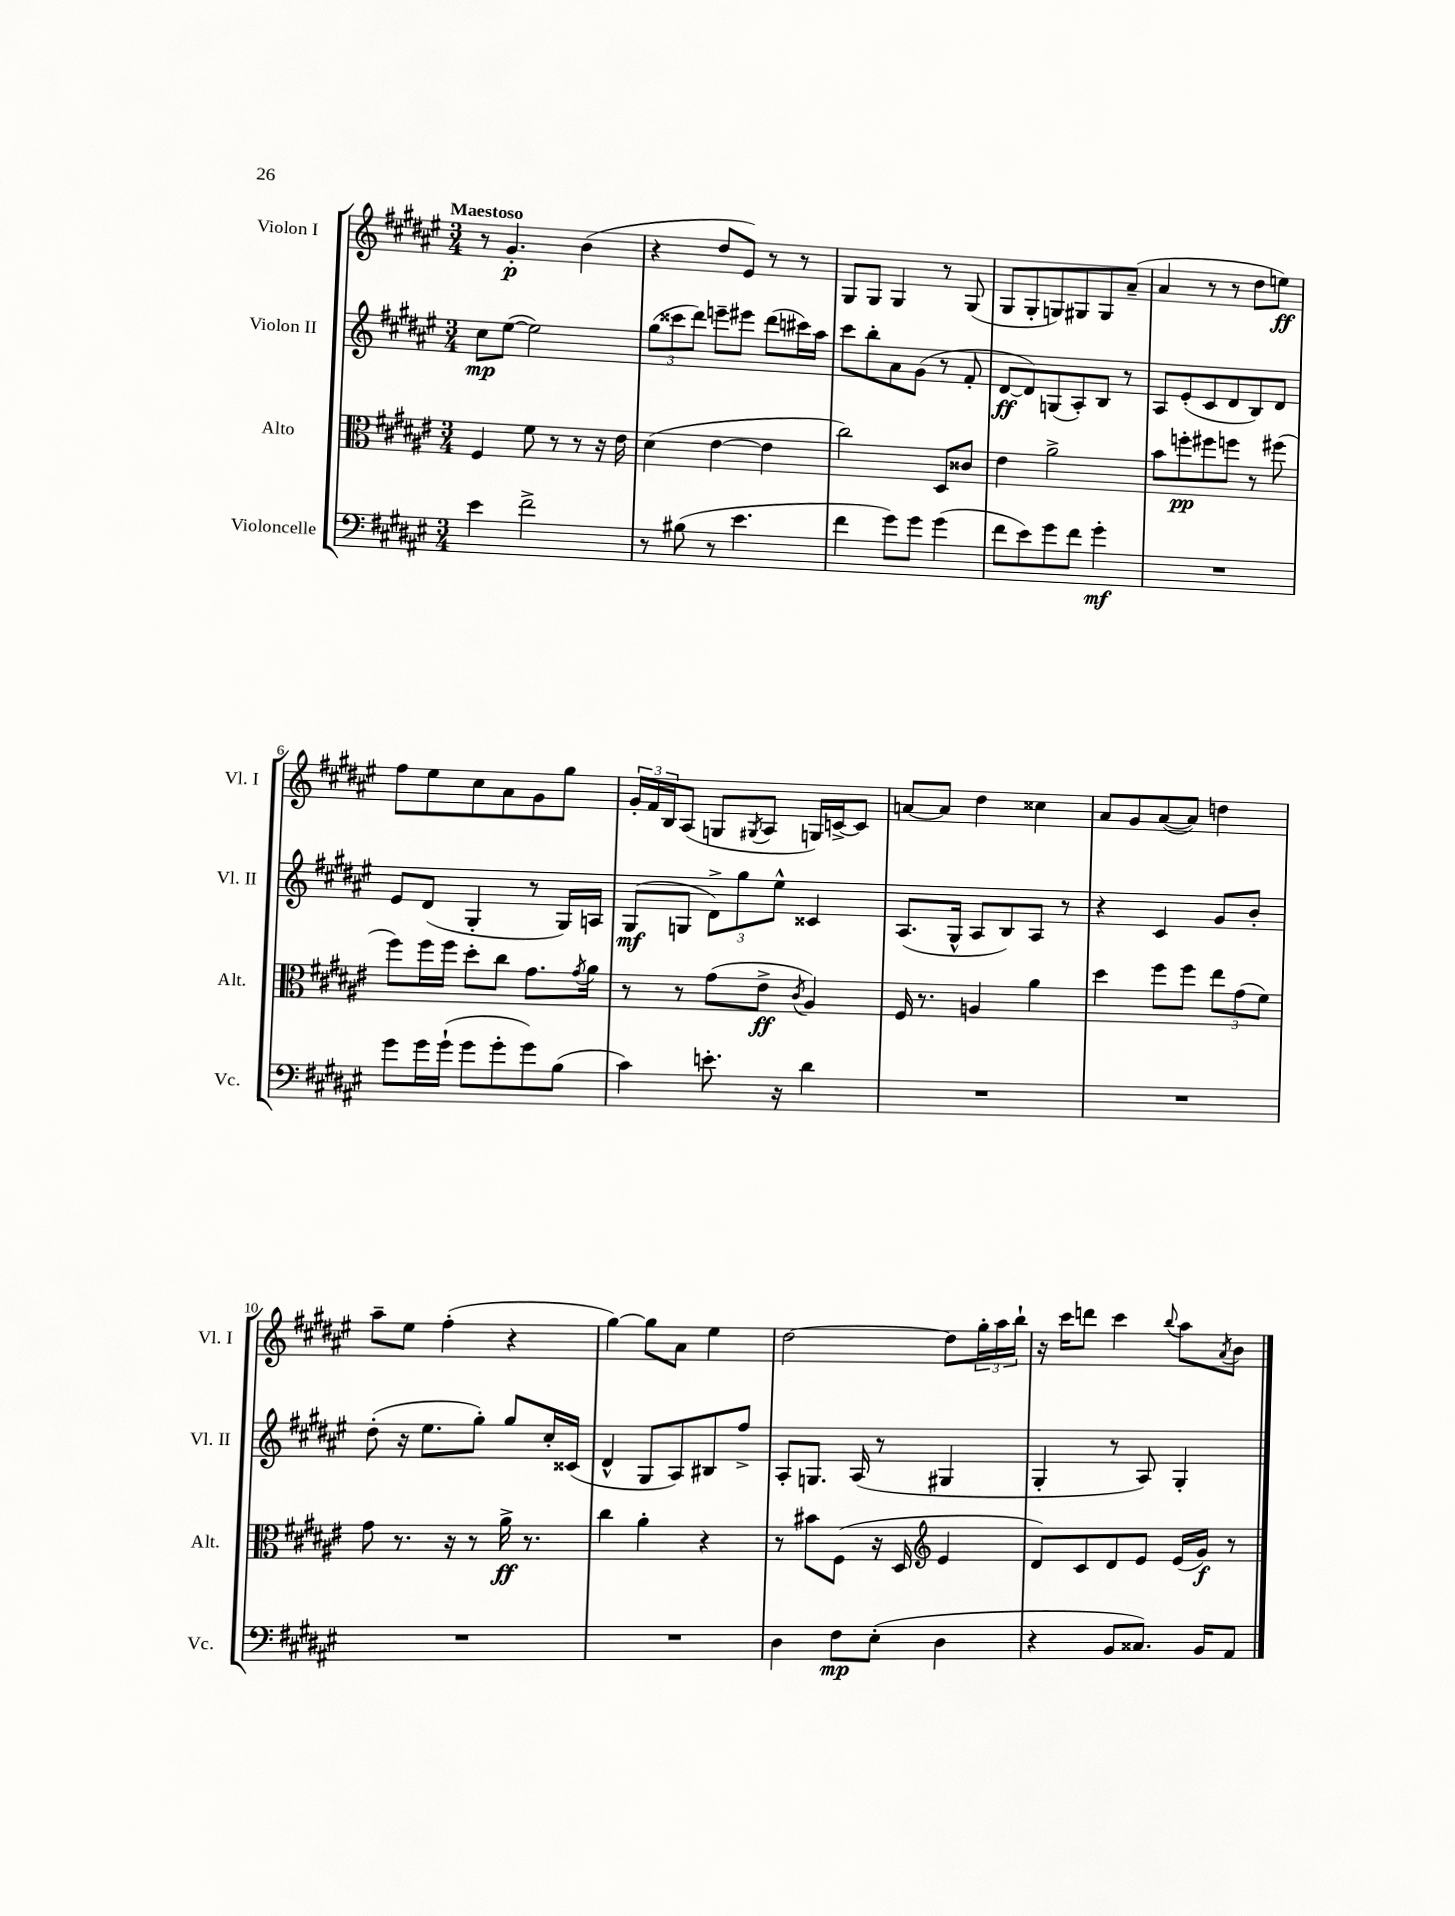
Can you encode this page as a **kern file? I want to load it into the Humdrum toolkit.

**kern	**kern	**kern	**kern
*staff4	*staff3	*staff2	*staff1
*clefF4	*clefC3	*clefG2	*clefG2
*k[f#c#g#d#a#e#]	*k[f#c#g#d#a#e#]	*k[f#c#g#d#a#e#]	*k[f#c#g#d#a#e#]
*M3/4	*M3/4	*M3/4	*M3/4
4e#	4F#	8cc#	8r
.	.	([8ee#	4.g#'
2f#^	8f#	2ee#])	.
.	8r	.	.
.	8r	.	(4b
.	16r	.	.
.	16e#	.	.
=	=	=	=
8r	(4d#	(12gg#	4r
.	.	12ccc##	.
(8B#	.	.	.
.	.	12ddd#)	.
8r	[4e#	8eee~	8dd#
4.e#	.	8eee#	8e#)
.	4e#]	(8ddd#	8r
.	.	16ccc#)	8r
.	.	16aa#	.
=	=	=	=
4f#	2cc#)	8ccc#	8G#
.	.	8bb'	8G#
8g#)	.	8a#	4G#
8g#	.	(8g#	.
(4g#	8D#	8r	8r
.	8c##	8f#'	(8G#
=	=	=	=
8f#	4e#	[8d#	8G#
8e#)	.	8d#])	8G#'
8g#	2a#^	(8G	8G)
8f#	.	8A#')	8G#
4g#'	.	8B	8G#
.	.	8r	(8a#~
=	=	=	=
2.r	8b	8A#	4a#
.	8ff'	(8e#'	.
.	8ff#	8c#	8r
.	8ff	8d#	8r
.	8r	8B)	8dd#
.	(8ff#	8d#	8ee)
=	=	=	=
8g#	8ff#)	8e#	8ff#
16g#	16ff#	(8d#	8ee#
(16g#`	16ff#	.	.
8g#	8dd#'	4G#'	8cc#
8g#'	8cc#	.	8a#
8g#)	8.g#	8r	8g#
(8B	.	16G#)	8gg#
.	8qg#	.	.
.	16a#	16A	.
=	=	=	=
4c#)	8r	(8G#	24g#'
.	.	.	24f#
.	.	.	24B
.	8r	8G	(8A#
8.e'	(8g#	12d#^)	8G
.	.	12gg#	.
.	.	.	8qG#
.	8e#^	.	8A#
.	.	12ee#^^	.
16r	.	.	.
.	8qc#	.	.
4d#	4A#)	4c##	16G)
.	.	.	[16c^
.	.	.	8c]
=	=	=	=
2.r	16F#	(8.A#	[8a
.	8.r	.	.
.	.	.	8a]
.	.	16G#^^	.
.	4A	8A#	4dd#
.	.	8B)	.
.	4a#	8A#	4cc##
.	.	8r	.
=	=	=	=
2.r	4dd#	4r	8a#
.	.	.	8g#
.	8ff#	4c#	([8a#
.	8ff#	.	8a#])
.	12ee#	8g#	4dd
.	(12g#	.	.
.	.	8b'	.
.	12f#)	.	.
=	=	=	=
2.r	8g#	(8dd#'	8aa#~
.	8.r	16r	8ee#
.	.	8.ee#	.
.	.	.	(4ff#'
.	16r	.	.
.	8r	8gg#')	.
.	16a#^	8gg#	4r
.	8.r	.	.
.	.	16cc#'	.
.	.	(16c##	.
=	=	=	=
2.r	4cc#	4d#^^	[4gg#)
.	4a#'	8G#	8gg#]
.	.	8A#)	8a#
.	4r	8B#	4ee#
.	.	8ff#^	.
=	=	=	=
4D#	8r	8A#'	[2dd#
.	8b#	8.G	.
8F#	(8F#	.	.
.	.	(16A#	.
(8E#'	16r	8r	.
.	16D#	.	.
*	*clefG2	*	*
4D#	4e#	4G#	8dd#]
.	.	.	24gg#'
.	.	.	24aa#
.	.	.	24bb`
=	=	=	=
4r	8d#)	4G#'	16r
.	.	.	16ccc#
.	8c#	.	8ddd
8BB	8d#	8r	4ccc#
8.C##)	8e#	8A#)	.
.	.	.	8qqbb
.	(16e#	4G#'	8aa#
16BB	16g#)	.	.
.	.	.	8qa#
8AA#	8r	.	8b
==	==	==	==
*-	*-	*-	*-
